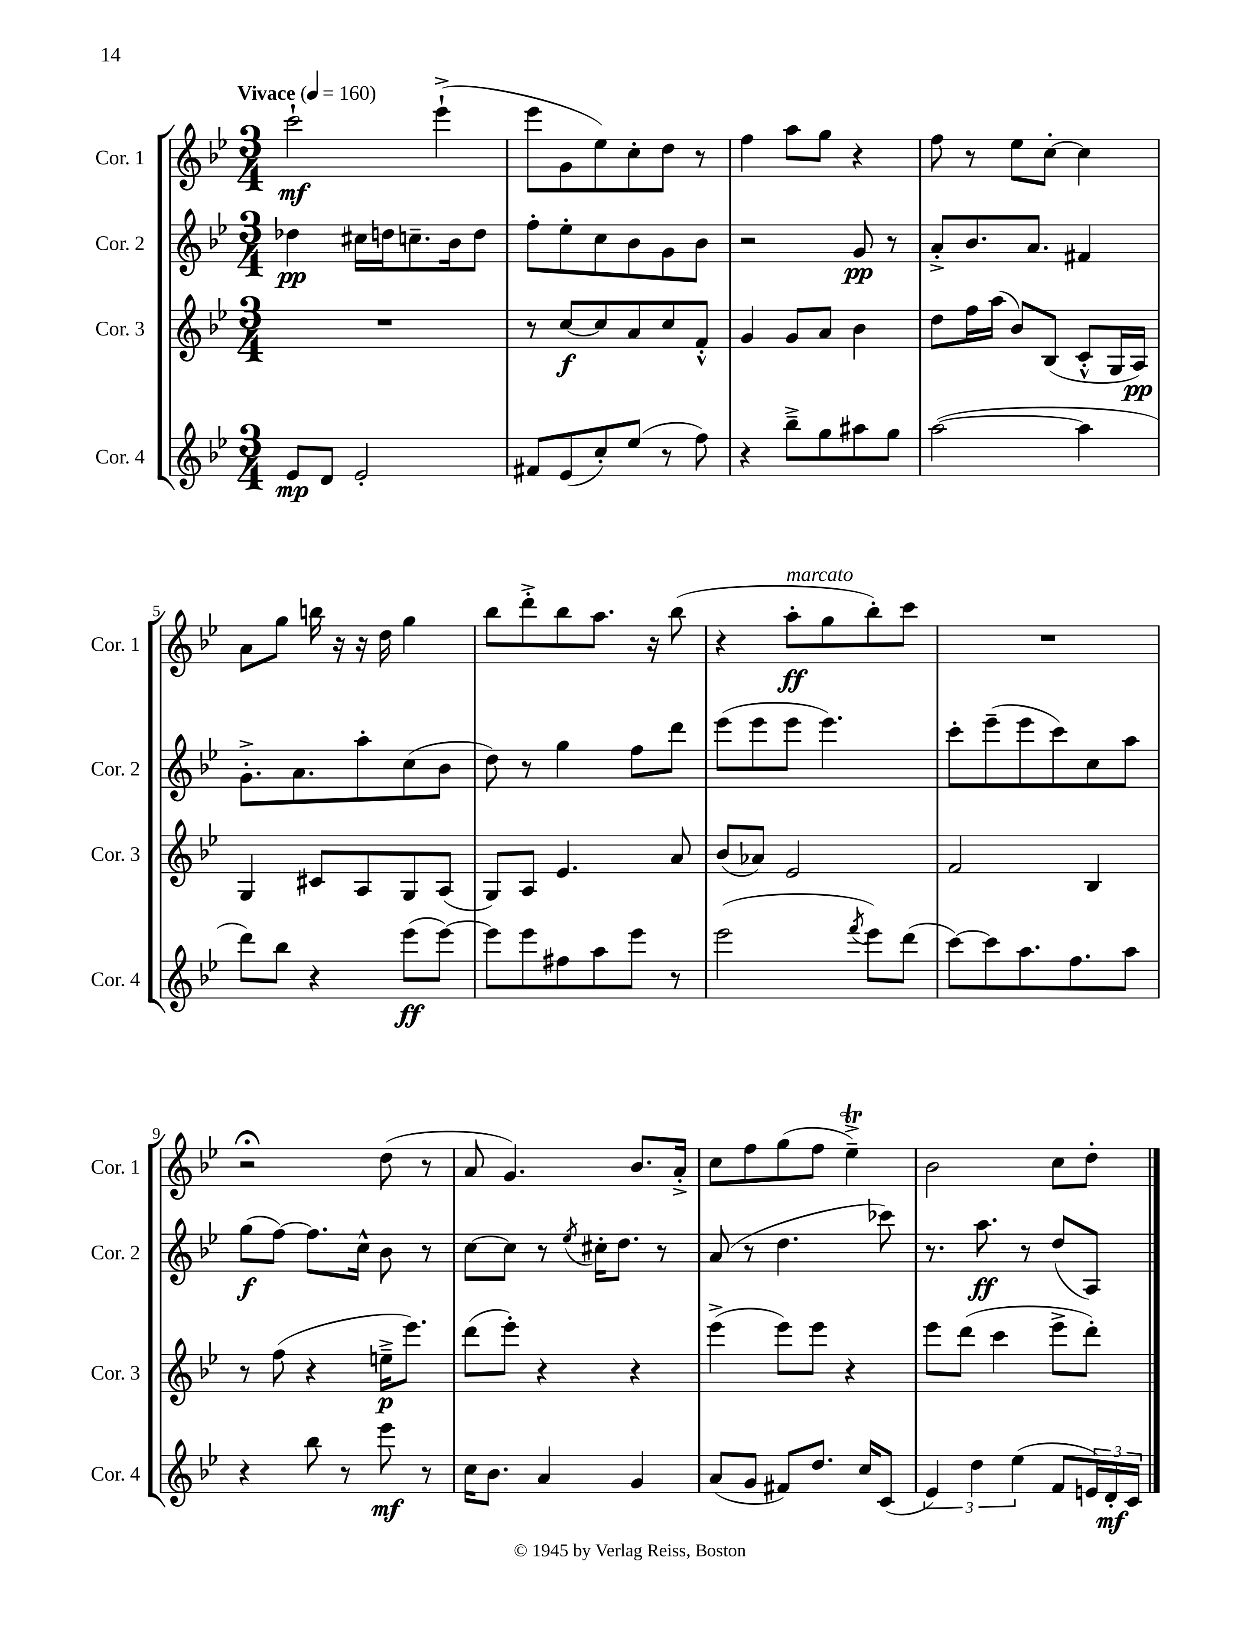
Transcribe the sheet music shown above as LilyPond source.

<<
\new StaffGroup <<
\new Staff = "s0" \with { instrumentName = "Cor. 1" shortInstrumentName = "Cor. 1" } {
    \clef treble \key bes \major \numericTimeSignature \time 3/4 \tempo "Vivace" 4 = 160
    c'''2-!\mf ees'''4-!->( |
    ees'''8 g'8 ees''8) c''8-. d''8 r8 |
    f''4 a''8 g''8 r4 |
    f''8 r8 ees''8 c''8~-. c''4 |
    a'8 g''8 b''16 r16 r16 d''16 g''4 |
    bes''8 d'''8-.-> bes''8 a''8. r16 bes''8( |
    r4 a''8-.\ff^\markup { \italic "marcato" } g''8 bes''8-.) c'''8 |
    R2. |
    r2\fermata d''8( r8 |
    a'8 g'4.) bes'8. a'16-.-> |
    c''8 f''8 g''8( f''8 ees''4--->\trill) |
    bes'2 c''8 d''8-. \bar "|." |
}
\new Staff = "s1" \with { instrumentName = "Cor. 2" shortInstrumentName = "Cor. 2" } {
    \clef treble \key bes \major \numericTimeSignature \time 3/4
    des''4\pp cis''16 d''16 c''8.-- bes'16 d''8 |
    f''8-. ees''8-. c''8 bes'8 g'8 bes'8 |
    r2 g'8\pp r8 |
    a'8-.-> bes'8. a'8. fis'4 |
    g'8.-.-> a'8. a''8-. c''8( bes'8 |
    d''8) r8 g''4 f''8 d'''8 |
    ees'''8( ees'''8 ees'''8 ees'''4.) |
    c'''8-. ees'''8--( ees'''8 c'''8) c''8 a''8 |
    g''8\f( f''8~) f''8. c''16-^ bes'8 r8 |
    c''8~ c''8 r8 \acciaccatura { ees''8 } cis''16-. d''8. r8 |
    a'8( r8 d''4. ces'''8) |
    r8. a''8.\ff r8 d''8( a8) \bar "|." |
}
\new Staff = "s2" \with { instrumentName = "Cor. 3" shortInstrumentName = "Cor. 3" } {
    \clef treble \key bes \major \numericTimeSignature \time 3/4
    R2. |
    r8 c''8~\f c''8 a'8 c''8 f'8-.-^ |
    g'4 g'8 a'8 bes'4 |
    d''8 f''16 a''16( bes'8) bes8( c'8-.-^ g16 a16\pp) |
    g4 cis'8 a8 g8 a8( |
    g8) a8 ees'4. a'8 |
    bes'8( aes'8) ees'2 |
    f'2 bes4 |
    r8 f''8( r4 e''16--->\p ees'''8.) |
    d'''8( ees'''8-.) r4 r4 |
    ees'''4->( ees'''8) ees'''8 r4 |
    ees'''8 d'''8( c'''4 ees'''8-> d'''8-.) \bar "|." |
}
\new Staff = "s3" \with { instrumentName = "Cor. 4" shortInstrumentName = "Cor. 4" } {
    \clef treble \key bes \major \numericTimeSignature \time 3/4
    ees'8\mp d'8 ees'2-. |
    fis'8 ees'8( c''8-.) ees''8( r8 f''8) |
    r4 bes''8---> g''8 ais''8 g''8 |
    a''2~( a''4 |
    d'''8) bes''8 r4 ees'''8\ff( ees'''8~) |
    ees'''8 ees'''8 fis''8 a''8 ees'''8 r8 |
    ees'''2( \acciaccatura { f'''8 } ees'''8) d'''8( |
    c'''8~) c'''8 a''8. f''8. a''8 |
    r4 bes''8 r8 ees'''8\mf r8 |
    c''16 bes'8. a'4 g'4 |
    a'8( g'8 fis'8) d''8. c''16 c'8( |
    \tuplet 3/2 { ees'4) d''4 ees''4( } f'8 \tuplet 3/2 { e'16) d'16-.\mf c'16 } \bar "|." |
}
>>
>>
